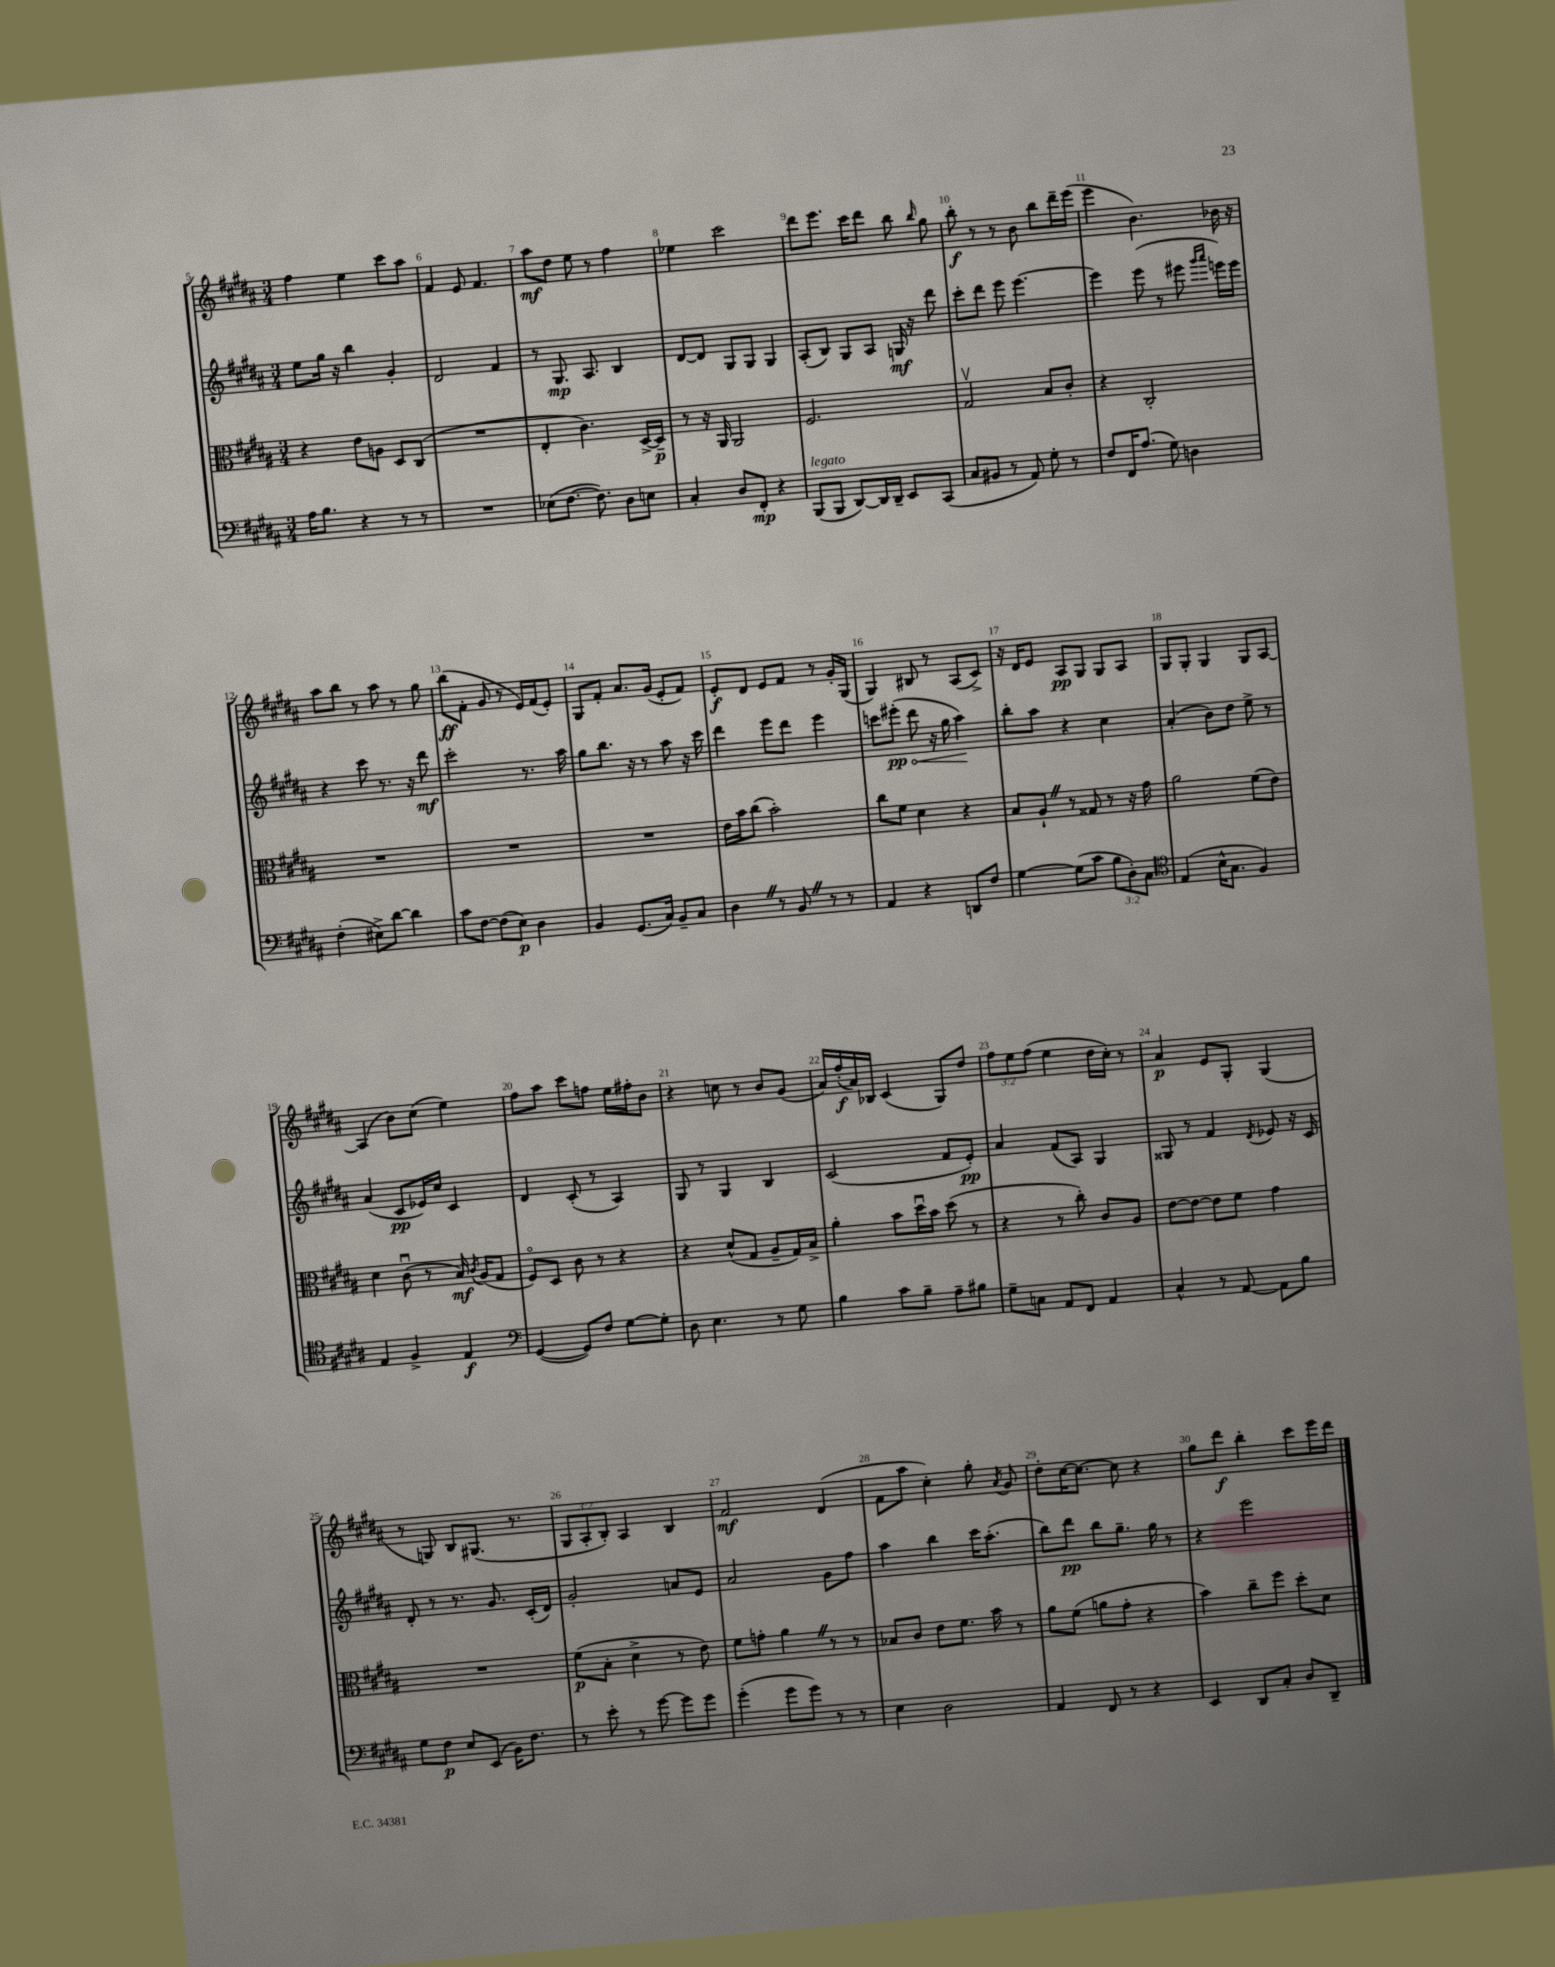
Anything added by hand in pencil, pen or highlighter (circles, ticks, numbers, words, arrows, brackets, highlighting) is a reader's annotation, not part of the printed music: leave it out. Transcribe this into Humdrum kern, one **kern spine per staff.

**kern	**kern	**kern	**kern
*staff4	*staff3	*staff2	*staff1
*clefF4	*clefC3	*clefG2	*clefG2
*k[f#c#g#d#a#]	*k[f#c#g#d#a#]	*k[f#c#g#d#a#]	*k[f#c#g#d#a#]
*M3/4	*M3/4	*M3/4	*M3/4
16A#	4r	8ee	4ff#
8.B	.	.	.
.	.	16gg#	.
.	.	16r	.
4r	8e	4bb	4ee
.	8A	.	.
8r	8D#	4g#'	8ccc#
8r	(8C#	.	8aa#
=	=	=	=
2.r	2.r	2d#	4f#
.	.	.	8e
.	.	.	4.f#
.	.	4f#	.
=	=	=	=
(8E-	4E'	8r	8aa#
[8.F#	.	8.G#	8dd#
.	4.c#)	.	8ee
8.F#])	.	8.A#	.
.	.	.	8r
8D#	.	4B	4ff#
8E	[16D#^	.	.
.	16D#~]	.	.
=	=	=	=
4C#'	8r	[8d#	4ee-
.	16r	8d#]	.
.	16AA#	.	.
8D#	2AA#	8G#	2ccc#
8FF#'	.	8G#	.
4r	.	4G#	.
=	=	=	=
(8BBB	2.F#	(8A#'	8ddd#
8BBB	.	8B)	8.eee
[8DD#)	.	8G#	.
.	.	.	16ccc#
16DD#]	.	8A#	8ddd#
16DD#~	.	.	.
8EE	.	16G	8bb
.	.	16r	.
.	.	.	16qqbb
(8CC#	.	8ddd#	8gg#
=	=	=	=
8C#	2G#v	8ccc#'	8bb'
8BB#	.	8ddd#	8r
8r	.	8eee	8r
8AA#)	.	[4.eee	8b
8G#'	8B	.	8bb
8r	8c#'	.	16ddd#~
.	.	.	(16eee
=	=	=	=
8F#	4r	4eee]	4eee
16FF#	.	.	.
(8.A#	.	.	.
.	2C#'	(8eee	4.b)
8G#)	.	8r	.
4D	.	8eee#	.
.	.	16qqggg#	.
.	.	16qqaaa#	.
.	.	16eee)	16b-
.	.	16eee	16r
=	=	=	=
(4F#'	2.r	4r	8aa#
.	.	.	8bb
8E#^)	.	8ccc#	8r
[8d#	.	8.r	8aa#
4d#]	.	.	8r
.	.	16r	.
.	.	8ddd#	8gg#
=	=	=	=
8c#	2.r	2ccc#'	(8bb
[8F#	.	.	8f#'
(8F#]	.	.	8g#
8E)	.	.	8r
4D#	.	8.r	16e)
.	.	.	(16f#
.	.	.	8e')
.	.	16aa#	.
=	=	=	=
4BB	2.r	8gg#	8G#
.	.	8.bb	8f#'
(8.GG#	.	.	8.a#
.	.	16r	.
.	.	8r	.
16C#)	.	.	(16g#
8BB~	.	8aa#	8e'
8C#	.	16r	8f#)
.	.	16ccc#	.
=	=	=	=
4D#	16e	4ddd#	8e'
.	16b	.	.
.	(8cc#	.	8d#
8r	2b')	8eee	8e
8BB	.	8ddd#	8f#
8r	.	4eee	8r
8r	.	.	16g#'
.	.	.	(16G#
=	=	=	=
4AA#	8cc#	8ccc	4G#)
.	8f#	(8eee#'	.
4r	4d#	8ddd#	8B#
.	.	16r	8r
.	.	16gg#	.
8DD	4r	4aa#)	(8A#
8F#	.	.	8c#^)
=	=	=	=
[4G#	8B	8bb'	16r
.	.	.	16d#
.	8A#`	8aa#	8e
(8G#]	8r	4r	8A#
8c#	8G##	.	8G#
12B	8r	4cc#	8G#
12D#')	.	.	.
.	16r	.	8A#
12C#	.	.	.
.	16g#	.	.
=	=	=	=
*clefC4	*	*	*
(4E	2a#	(4a#'	8G#
.	.	.	8G#'
16B^^	.	8b)	4G#
8.G#	.	.	.
.	.	8dd#	.
4F#)	(8f#	8ee^	8G#
.	8e)	8r	[8A#
=	=	=	=
4E	4d#	(4a#	(4A#]
4F#^	(8c#u	8c#	8b)
.	8r	16e-)	(8cc#
.	.	16cc#	.
4E	16B)	4c#	4ee)
.	8qc#	.	.
.	(16A#	.	.
.	8G#	.	.
=	=	=	=
*clefF4	*	*	*
([4GG#	8F#o)	4d#	8ff#
.	8D#	.	8aa#
8GG#])	8c#	(8c#'	8ccc#
8F#	8r	8r	8ff
[8G#	4r	4A#)	16ee
.	.	.	16ff#'
8G#']	.	.	8b
=	=	=	=
8D#	4r	8G#	4r
4.E	.	8r	.
.	(8d#^^	4G#	8cc
.	8G#	.	8r
8r	8A#~	4B	8b
8G#	16G#)	.	(8g#
.	16B^	.	.
=	=	=	=
4B	4a#'	(2c#	16a#)
.	.	.	(16ff#'
.	.	.	16a#)
.	.	.	16B-
8c#	8b	.	(4c#
8B~	16dd#u	.	.
.	16b	.	.
8A#~	(8dd#	8f#	8G#)
8B#	8r	8e')	8dd#
=	=	=	=
8G#~	4r	4a#	12ff#
.	.	.	12ee
8C	.	.	.
.	.	.	(12ff#
8AA#	8r	(8f#	4ee
8FF#	8cc#')	8A#)	.
4AA#	8c#	4G#	16dd#
.	.	.	16cc#')
.	8A#	.	8r
=	=	=	=
4C#^^	[8e	8G##	4a#
.	8e_	8r	.
8r	8e]	4f#	8e
[8AA#	8f#	.	8G#'
.	.	8qd#	.
8AA#]	4g#	8e-	(4G#
8B	.	16r	.
.	.	16c#	.
=	=	=	=
8G#	2.r	8d#'	8r
8F#	.	8r	8G)
8E	.	8.r	8B
(8EE	.	.	(8.G#
.	.	8.g#	.
16BB)	.	.	.
8.F#	.	.	8.r
.	.	(16c#'	.
.	.	16d#)	.
=	=	=	=
8r	(8f#	2g#'	12G#
.	.	.	12A#'
8e'	8B'	.	.
.	.	.	12B')
8r	4d#^	.	4A#
[8g#	.	.	.
8g#]	8r	8a	4B
8g#	8e)	8e	.
=	=	=	=
(4g#'	8f#	2a#	2f#
.	8g'	.	.
8g#	4a#	.	.
8g#)	.	.	.
8r	8r	8g#	(4d#
8r	8r	8ff#	.
=	=	=	=
4E	8B-	4aa#	8f#
.	8c#	.	8aa#
2D#	8e	4bb	4cc#')
.	8.f#	.	.
.	.	16ccc#	8gg#'
.	16b	(8.aa#'	.
.	.	.	8qa#
.	8r	.	8g#
=	=	=	=
4AA#	8a#	8bb)	8dd#'
.	(8f#	8ddd#	[16cc#
.	.	.	8.cc#_
8FF#	8a	8bb	.
8r	8g#'	8.gg#~	8cc#]
4r	4r	.	4r
.	.	16gg#	.
.	.	8r	.
=	=	=	=
4EE	4b)	4r	8gg#
.	.	.	8ddd#
8DD#	8cc#~	2eee	4bb'
8C#'	8ff#	.	.
8D#	8dd#'	.	8ccc#
8DD#~	8d#	.	16eee
.	.	.	16ddd#
==	==	==	==
*-	*-	*-	*-
